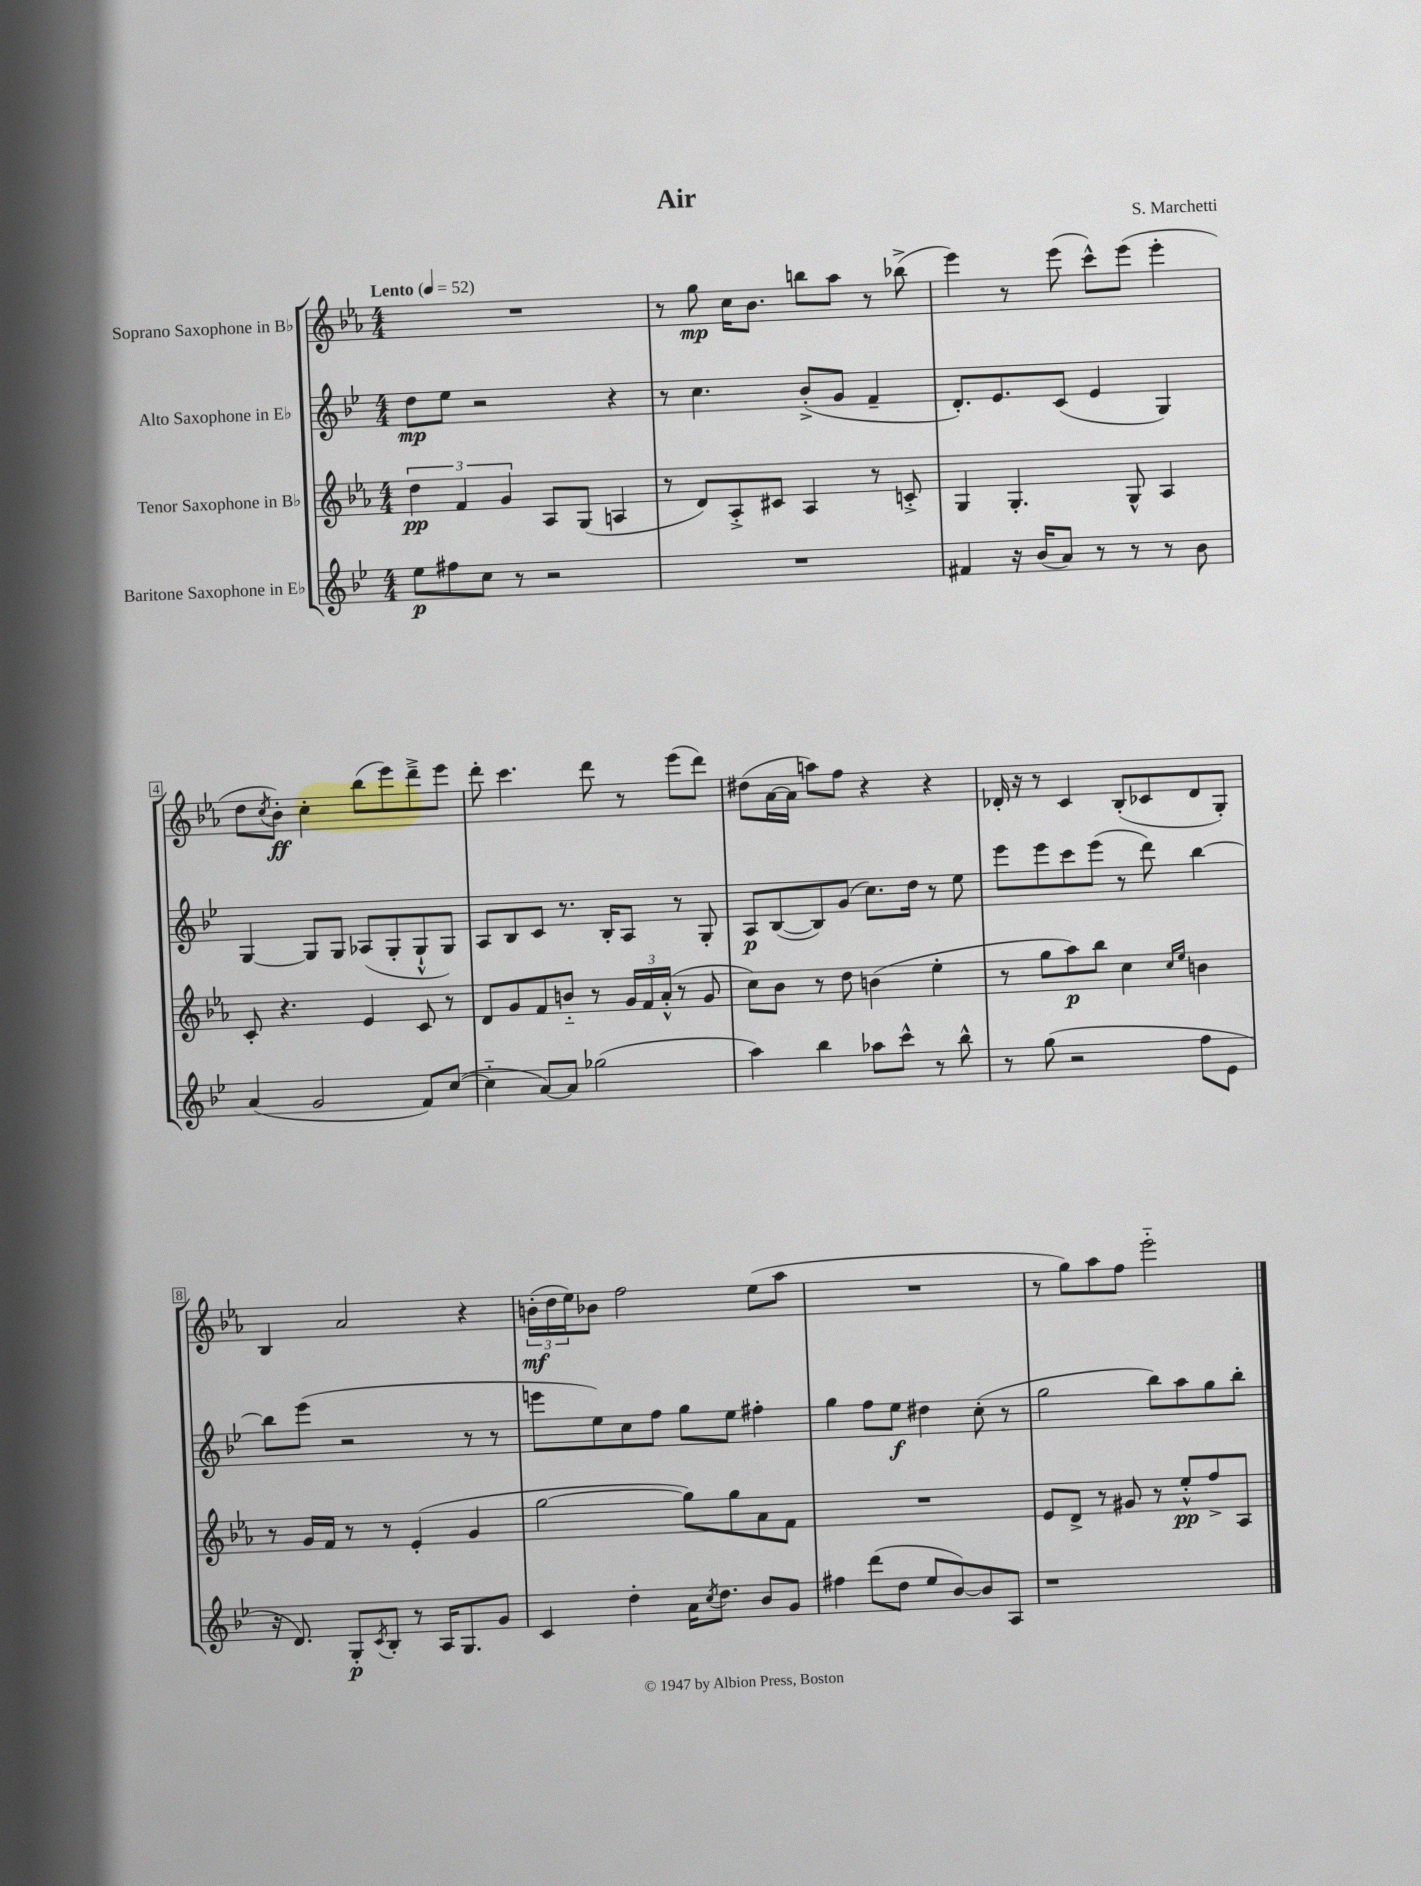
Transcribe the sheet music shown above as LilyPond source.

\header { title = "Air" composer = "S. Marchetti" }
<<
\new StaffGroup <<
\new Staff = "s0" \with { instrumentName = "Soprano Saxophone in Bb" } {
    \clef treble \key ees \major \numericTimeSignature \time 4/4 \tempo "Lento" 4 = 52
    R1 |
    r8 g''8\mp c''16 bes'8. b''8 aes''8 r8 bes''8->( |
    ees'''4) r8 ees'''8( c'''8-^) ees'''8( ees'''4-. |
    d''8 \acciaccatura { c''8 } bes'8-.\ff) c''4-. bes''8( ees'''8) d'''8---> ees'''8 |
    d'''8-. c'''4. d'''8 r8 ees'''8( d'''8) |
    dis''8( aes'16~ aes'16 a''8) f''8 r4 r4 |
    des'16-. r16 r8 c'4 bes8-.( ces'8 des'8 g8-.) |
    bes4 aes'2 r4 |
    \tuplet 3/2 { b'16-.\mf( d''16 ees''16) } bes'8 f''2 ees''8( aes''8 |
    R1 |
    r8 g''8) aes''8 f''8 ees'''2-_ \bar "|." |
}
\new Staff = "s1" \with { instrumentName = "Alto Saxophone in Eb" } {
    \clef treble \key bes \major \numericTimeSignature \time 4/4
    d''8\mp ees''8 r2 r4 |
    r8 c''4. bes'8-.->( g'8 f'4-- |
    d'8.-.) ees'8. c'8( ees'4 g4) |
    g4~ g8 g8 aes8( g8-. g8-!-^ g8) |
    a8 bes8 c'8 r8. bes16-. a8 r8 g8-. |
    a8\p bes8~( bes8) g'8( c''8.) d''16 r8 ees''8 |
    ees'''8 ees'''8 c'''8 ees'''8( r8 d'''8) bes''4~ |
    bes''8 ees'''8( r2 r8 r8 |
    e'''8 ees''8) c''8 f''8 g''8 ees''8 fis''4-. |
    g''4 f''8 ees''8\f dis''4 c''8-.( r8 |
    g''2 bes''8) a''8 g''8 bes''8-. \bar "|." |
}
\new Staff = "s2" \with { instrumentName = "Tenor Saxophone in Bb" } {
    \clef treble \key ees \major \numericTimeSignature \time 4/4
    \tuplet 3/2 { d''4\pp f'4 g'4 } aes8 g8( a4 |
    r8 d'8) aes8-.-> cis'8 aes4 r8 c'8-.-> |
    g4 g4.-. g8-^ aes4 |
    c'8-. r4. ees'4 c'8 r8 |
    d'8 g'8 f'8 b'8-_ r8 \tuplet 3/2 { g'16 f'16 aes'16-.-^( } r8 g'8 |
    c''8) bes'8 r8 d''8 b'4( ees''4-. |
    r8 g''8 aes''8\p) bes''8 c''4 \grace { c''16 ees''16 } b'4 |
    r8 g'16 f'16 r8 r8 ees'4-.( g'4 |
    g''2~ g''8) g''8 aes'8 f'8 |
    R1 |
    ees'8 d'8-> r8 gis'8 r8 ees''8-.-^\pp f''8-> aes8 \bar "|." |
}
\new Staff = "s3" \with { instrumentName = "Baritone Saxophone in Eb" } {
    \clef treble \key bes \major \numericTimeSignature \time 4/4
    ees''8\p fis''8 c''8 r8 r2 |
    R1 |
    fis'4 r16 bes'16( a'8) r8 r8 r8 bes'8 |
    a'4( g'2 f'8) c''8~( |
    c''4-_ a'8~) a'8 ges''2( |
    a''4) bes''4 aes''8 c'''8-^ r8 bes''8-^ |
    r8 g''8( r2 f''8 ees'8 |
    r16 d'8.) g8-.\p \acciaccatura { c'8 } bes8-. r8 a16 g8. g'8 |
    c'4 d''4-. a'16 \acciaccatura { c''8 } d''8. bes'8 g'8 |
    fis''4 d'''8( d''8 ees''8 bes'8~) bes'8 a8 |
    r1 \bar "|." |
}
>>
>>
\layout { \context { \Score \override BarNumber.stencil = #(make-stencil-boxer 0.1 0.3 ly:text-interface::print) } }
